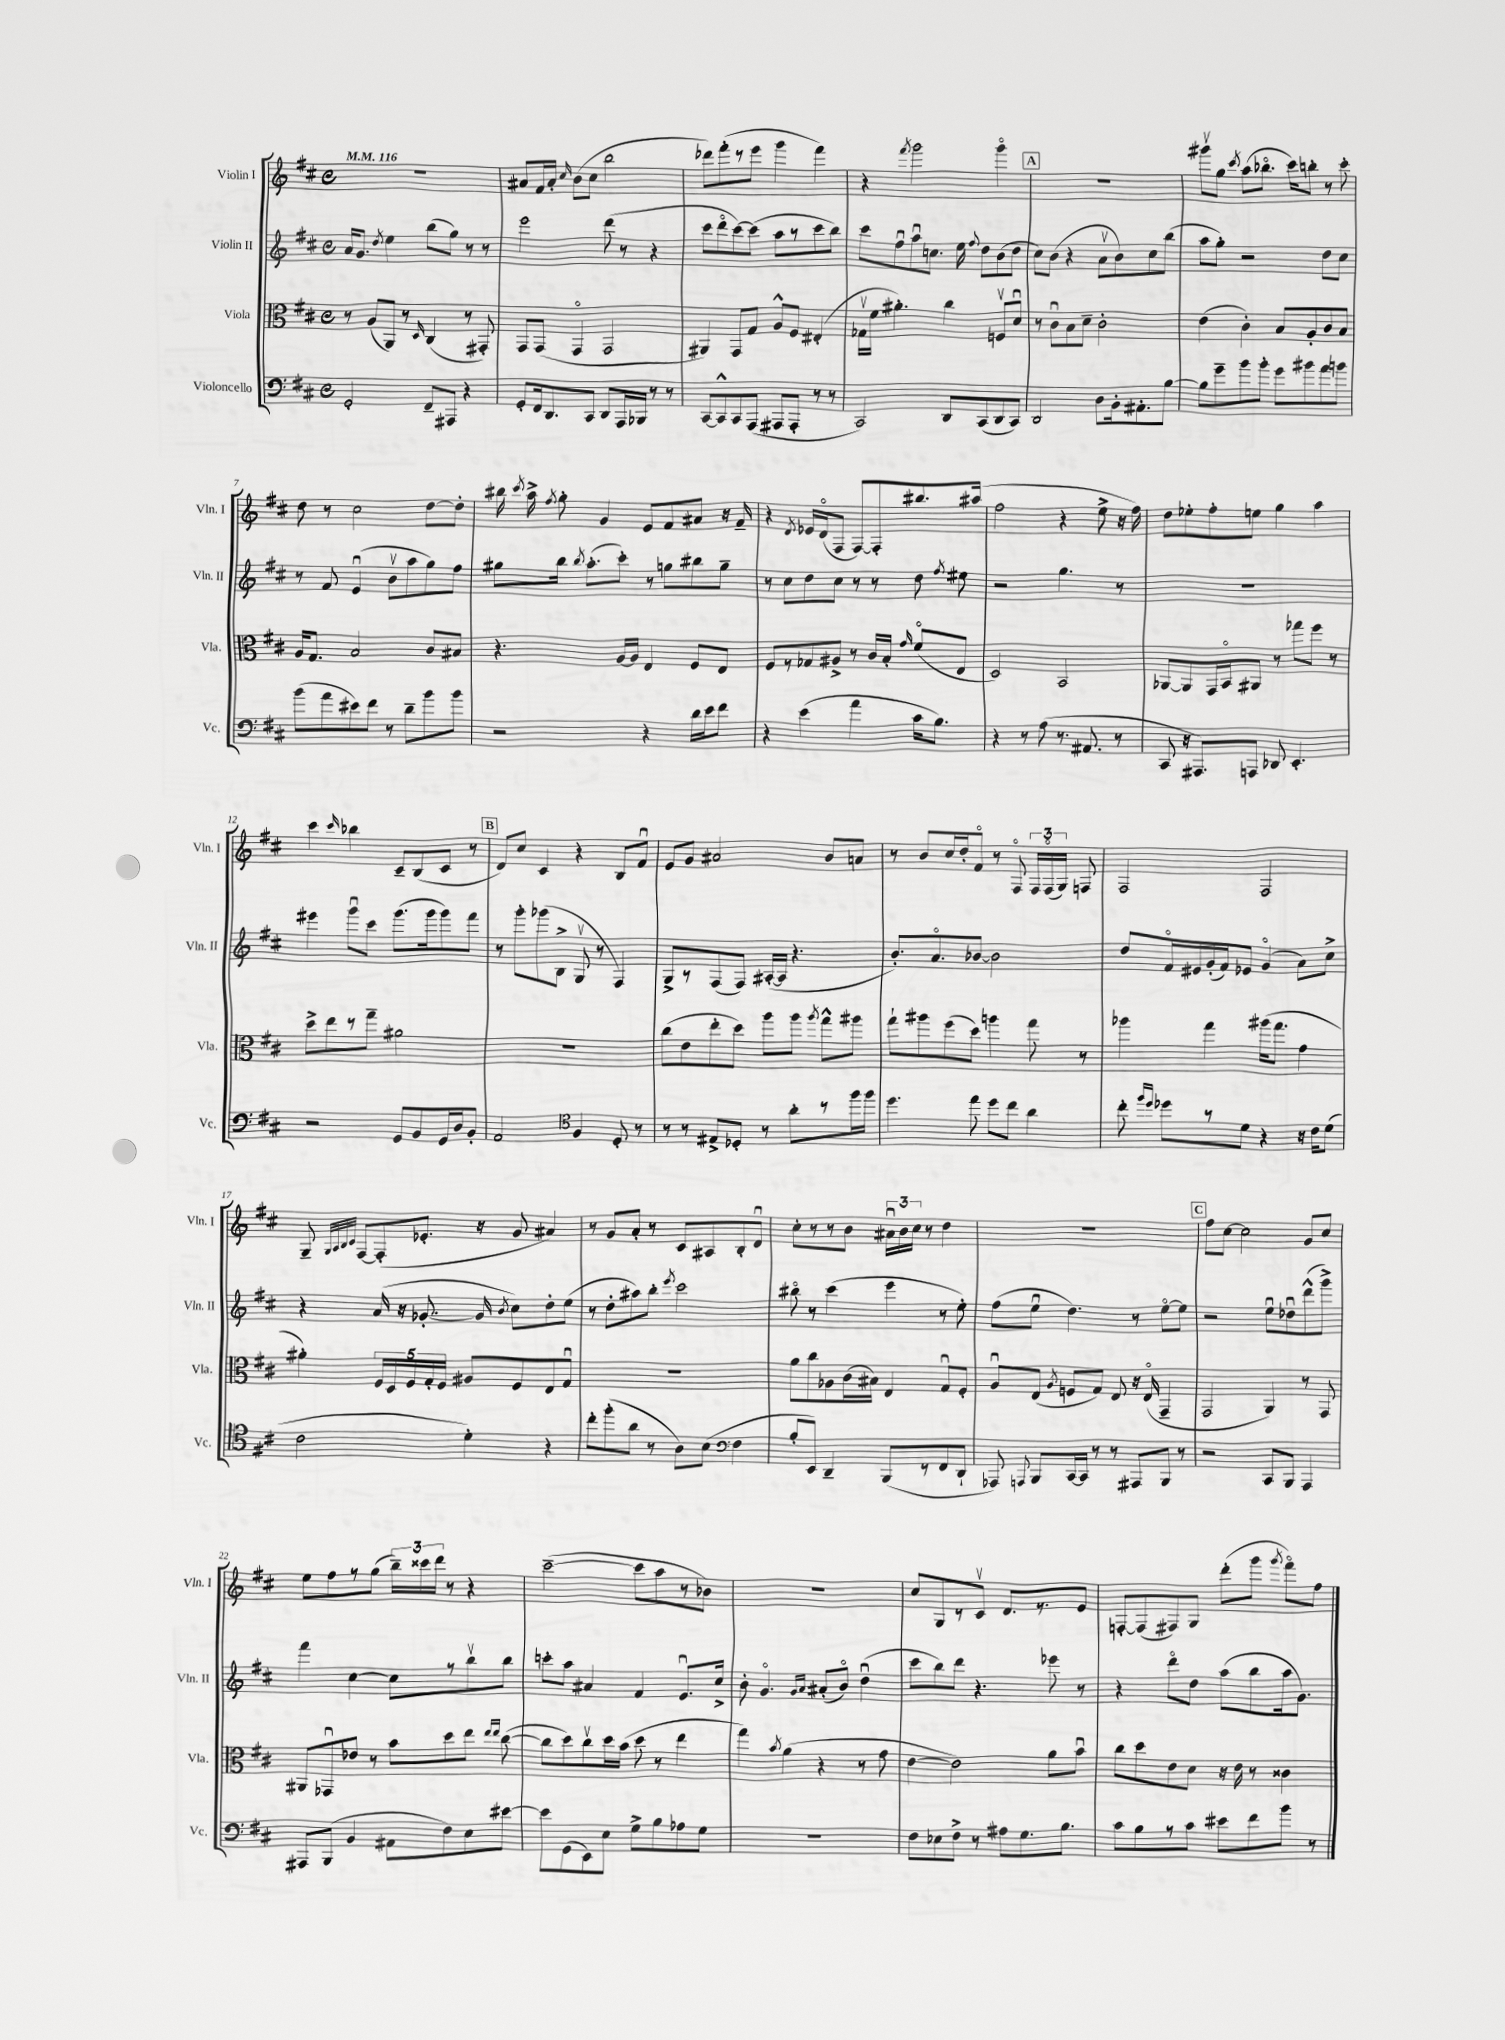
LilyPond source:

<<
\new StaffGroup <<
\new Staff = "s0" \with { instrumentName = "Violin I" shortInstrumentName = "Vln. I" } {
    \clef treble \key d \major \defaultTimeSignature \time 4/4 \tempo 4 = 116
    \autoBeamOff R1 |
    ais'8[ fis'16 ais'16]-. \grace { cis''16 } b'8[( cis''8] b''2 |
    des'''8[) fis'''8-.( r8 e'''8] g'''4 fis'''4) |
    r4 \acciaccatura { fis'''8 } g'''2 g'''4\flageolet |
    \mark \markup { \box "A" } R1 |
    gis'''8[\upbow g''8] \acciaccatura { cis'''8 } a''8[( bes''8.]\flageolet cis'''16[) b''8]-. r8 cis'''8-. |
    d''8 r8 cis''2 d''8[~ d''8]-. |
    bis''16 \acciaccatura { cis'''8 } a''16-> \acciaccatura { fis''8 } g''8-. g'4 e'8[ fis'8 ais'8] r16 fis'16-- |
    r4 \acciaccatura { d'8 } ees'16[ d'16\flageolet( fis8] fis8[~) fis8-. bis''8. ais''16]( |
    fis''2 r4 e''8-> r16 fis''16) |
    d''8[ ees''8-. fis''8-. e''8] g''4 a''4 |
    cis'''4 \grace { cis'''16 } bes''4 cis'8[-- b8( cis'8] r8 |
    \mark \markup { \box "B" } d'8[) cis''8] cis'4 r4 b8[ fis'8]\downbow |
    e'8[ g'8] ais'2 b'8[ a'8] |
    r8 b'8[ cis''16 d''16-. fis'8]\flageolet r8 fis8\flageolet \tuplet 3/2 { fis16[ fis16\flageolet( g16]) } f8 |
    fis2 fis2 |
    g8-- \grace { g32[ a32 b32 cis'32] } fis8[~ fis8-.( ees'8.]-. r16 g'8 ais'4) |
    r8 g'8[ a'8]-. r8 cis'8[ ais8 b8-. d'8]\downbow |
    cis''8[-. r8 r8 b'8] \tuplet 3/2 { ais'16[\downbow b'16 cis''16] } r8 d''4 |
    R1 |
    \mark \markup { \box "C" } fis''8[ cis''8]~ cis''2 g'8[ cis''8] |
    e''8[ fis''8 r8 g''8]( \tuplet 3/2 { b''16[--) cisis'''16 d'''16] } r8 r4 |
    cis'''2~--( cis'''8[ a''8 r8 bes'8]) |
    R1 |
    cis''8[ g8 r8 cis'8]\upbow d'8.[ r8. e'8] |
    f8[~-. f8( fis8) g8] d'''8[-.( g'''8] \acciaccatura { g'''8 } fis'''8[\flageolet) fis''8] \bar "|." |
}
\new Staff = "s1" \with { instrumentName = "Violin II" shortInstrumentName = "Vln. II" } {
    \clef treble \key d \major \defaultTimeSignature \time 4/4
    \autoBeamOff a'16[ g'8.] \acciaccatura { d''8 } e''4 b''8[( g''8]) r8 r8 |
    e'''2 d'''8( r8 r4 |
    cis'''8[ d'''8\flageolet cis'''8~) cis'''8]( a''8[ r8 cis'''8 b''8]) |
    cis'''8[ fis''8\downbow a''8\downbow c''8.] e''16 \appoggiatura { fis''8 } d''8[ b'8( d''8] |
    \mark \markup { \box "A" } cis''8[) b'8]( r4 a'8[\upbow b'8) cis''8 b''8]( |
    a''8[ g''8]-.) r2 d''8[ cis''8] |
    r8 fis'8 e'4\downbow( b'8[\upbow a''8 g''8) fis''8] |
    gis''8[ b''16] \acciaccatura { b''8 } a''8.[-.( cis'''8]-.) r8 g''8[ bis''8 g''8]-- |
    r8 cis''8[ d''8 cis''8] r8 r8 d''8 \acciaccatura { fis''8 } eis''8 |
    r2 g''4. r8 |
    R1 |
    eis'''4 g'''8[\downbow cis'''8] g'''8.[( g'''16 g'''8) fis'''8] |
    \mark \markup { \box "B" } r8 g'''8[-. ges'''8( b8]-> g8\upbow r8 fis4) |
    g8[-> r8 fis8( fis8]) ais16[~-.( ais16] r4. |
    b'8.[-.) a'8.\flageolet bes'8]~ bes'2 |
    d''8[ fis'16\flageolet eis'16 g'16-.( fis'16) ees'8] g'4\flageolet( a'8[) cis''8]-> |
    r4 a'16( r16 ges'8.~-. ges'16 \acciaccatura { b'8 } cis''8[) d''8-. e''8]( |
    r8 d''8[-. ais''8) b''8]-. \acciaccatura { e'''8 } cis'''2 |
    bis''8\flageolet r8 cis'''4( e'''4 r8 e''8-.) |
    fis''8[( e''8]\downbow d''4.) r8 e''8[~\flageolet e''8] |
    \mark \markup { \box "C" } r2 e''8[\downbow des''8\downbow d'''8-^( g'''8]->) |
    fis'''4 cis''4~ cis''8[ r8 b''8\upbow b''8] |
    c'''8[-. a''8] ais'4 fis'4 e'8.[\downbow cis''16]-> |
    b'8-. g'4.\flageolet \grace { g'16[ a'16] } ais'8[-.( b'8]\flageolet) d''4\downbow( |
    cis'''8[ b''8) d'''8] r4. ees'''8 r8 |
    r4 d'''8[\flageolet d''8] a''8[( b''8 a''16 g'8.]) \bar "|." |
}
\new Staff = "s2" \with { instrumentName = "Viola" shortInstrumentName = "Vla." } {
    \clef alto \key d \major \defaultTimeSignature \time 4/4
    \autoBeamOff r8 a8[( a,8]) r8 \grace { d16 } cis4( r8 gis,8-.) |
    g,8[ g,8]( g,4\flageolet g,2 |
    ais,4) g,8[ g8] a8[-^ fis8] eis4-.( |
    ges16[\upbow fis'16] ais'4.-.) cis''4 f8[\upbow d'8]\downbow |
    \mark \markup { \box "A" } r8 cis'8[\downbow b8 d'8]-- cis'2-. |
    e'4( cis'4-.) b8[ a8-. cis'8 b8] |
    a16[ g8.] b2 cis'8[ bis8] |
    r4. a16[~ a16] e4 fis8[ e8] |
    fis8[ r8 ges8 ais8]-> r8 cis'16[ b16]-. \grace { g'16 } fis'8[\flageolet( e8] |
    d2) b,2 |
    aes,8[~ aes,8 g,16 b,16\flageolet ais,8] r8 ges''8[ fis''8] r8 |
    d''8[-> e''8 r8 g''8]-- ais'2 |
    \mark \markup { \box "B" } R1 |
    cis''8[( e'8 e''8-. d''8]) a''8[ a''8] \acciaccatura { a''8 } g''8[-^ ais''8] |
    g''8[-! ais''8 fis''8( d''8]) a''4 g''8 r8 |
    aes''4 g''4 ais''16[( g''8.] g'4 |
    ais'4-.) \tuplet 5/4 { fis16[ d16 fis16 g16-. fis16] } ais8[ fis8 e8 g8]\downbow |
    R1 |
    a'8[ cis''8 aes8 cis'16( bis16]) e4 g8[\downbow fis8]-. |
    a8[\downbow e8]( \acciaccatura { a8 } f8[ g8]) e8 r16 e16\flageolet( g,4-- |
    \mark \markup { \box "C" } g,2 a,4) r8 g,8 |
    ais,8[ ges,8\downbow ees'8] r8 b'8[ d''8 e''8] \grace { e''16[ e''16] } cis''8~( |
    cis''8[ d''8) cis''8\upbow d''16 b'16]( d''8 r8 e''4 |
    g''4) \acciaccatura { b'8 } a'4( r4 r8 g'8 |
    e'4~ e'2) a'8[ b'8]\downbow |
    cis''8[ d''8 e'8 d'8] r16 e'16 r8 cisis'4 \bar "|." |
}
\new Staff = "s3" \with { instrumentName = "Violoncello" shortInstrumentName = "Vc." } {
    \clef bass \key d \major \defaultTimeSignature \time 4/4
    \autoBeamOff g,2-. fis,8[-- ais,,8] r4 |
    g,8[-. fis,16 d,8. cis,8] d,8[ a,,16 bes,,16] r8 r8 |
    cis,8[~ cis,8-^ cis,8 a,,8]( ais,,8[ ais,,8]-. r8 r8 |
    cis,2) d,8[ cis,8( d,8 cis,8]) |
    \mark \markup { \box "A" } d,2 d8[ b,16-. ais,8.-. b8]~ |
    b8[ g'8-- b'8 b'8]-. g'8[ bis'8 a'8 b'8] |
    b'8[( a'8 eis'8) fis'8] r8 d'8[-- b'8 b'8] |
    r2 r4 d'16[ e'16 fis'8] |
    r4 e'4( a'4 cis'16[ b8.]) |
    r4 r8 a8( r8. ais,8. r8 |
    cis,8 r16 ais,,8.[) a,,8] des,8 e,4.-. |
    r2 g,8[ b,8 g,16 d16 b,8]-. |
    \mark \markup { \box "B" } a,2 \clef tenor fis4 d8-. r8 |
    r8 r8 eis8[-> des8]-. r8 a'8[-. r8 fis''16 fis''16] |
    d''4. e''8 d''8[ cis''8] a'4 |
    cis''8-. \grace { fis''16[ d''16] } des''8[ r8 d'8] r4 r16 cis'16[ d'8]( |
    cis'2 d'4-.) r4 |
    cis''8[-. fis''8-.( a'8] r8 a8[) b8]( \clef bass fis4 |
    b8[-. e,8]) d,4-- b,,8[( r8 fis,8 d,8]-! |
    aes,,8) \appoggiatura { a,,8 } b,,8[ cis,16~ cis,16] r8 r8 ais,,8[ b,,8] r8 |
    \mark \markup { \box "C" } r2 cis,8[ b,,8] a,,4 |
    ais,,8[ b,,8]( b,4 ais,8[ fis8) e8 eis'8]~ |
    eis'8[ g,8( e,8) e8] g8[-> b8 aes8 g8] |
    R1 |
    fis8[ ees8 fis8]-> r8 ais8[ g8. b8.] |
    cis'8[ b8 r8 cis'8] eis'8[ fis'8 b'8] r8 \bar "|." |
}
>>
>>
